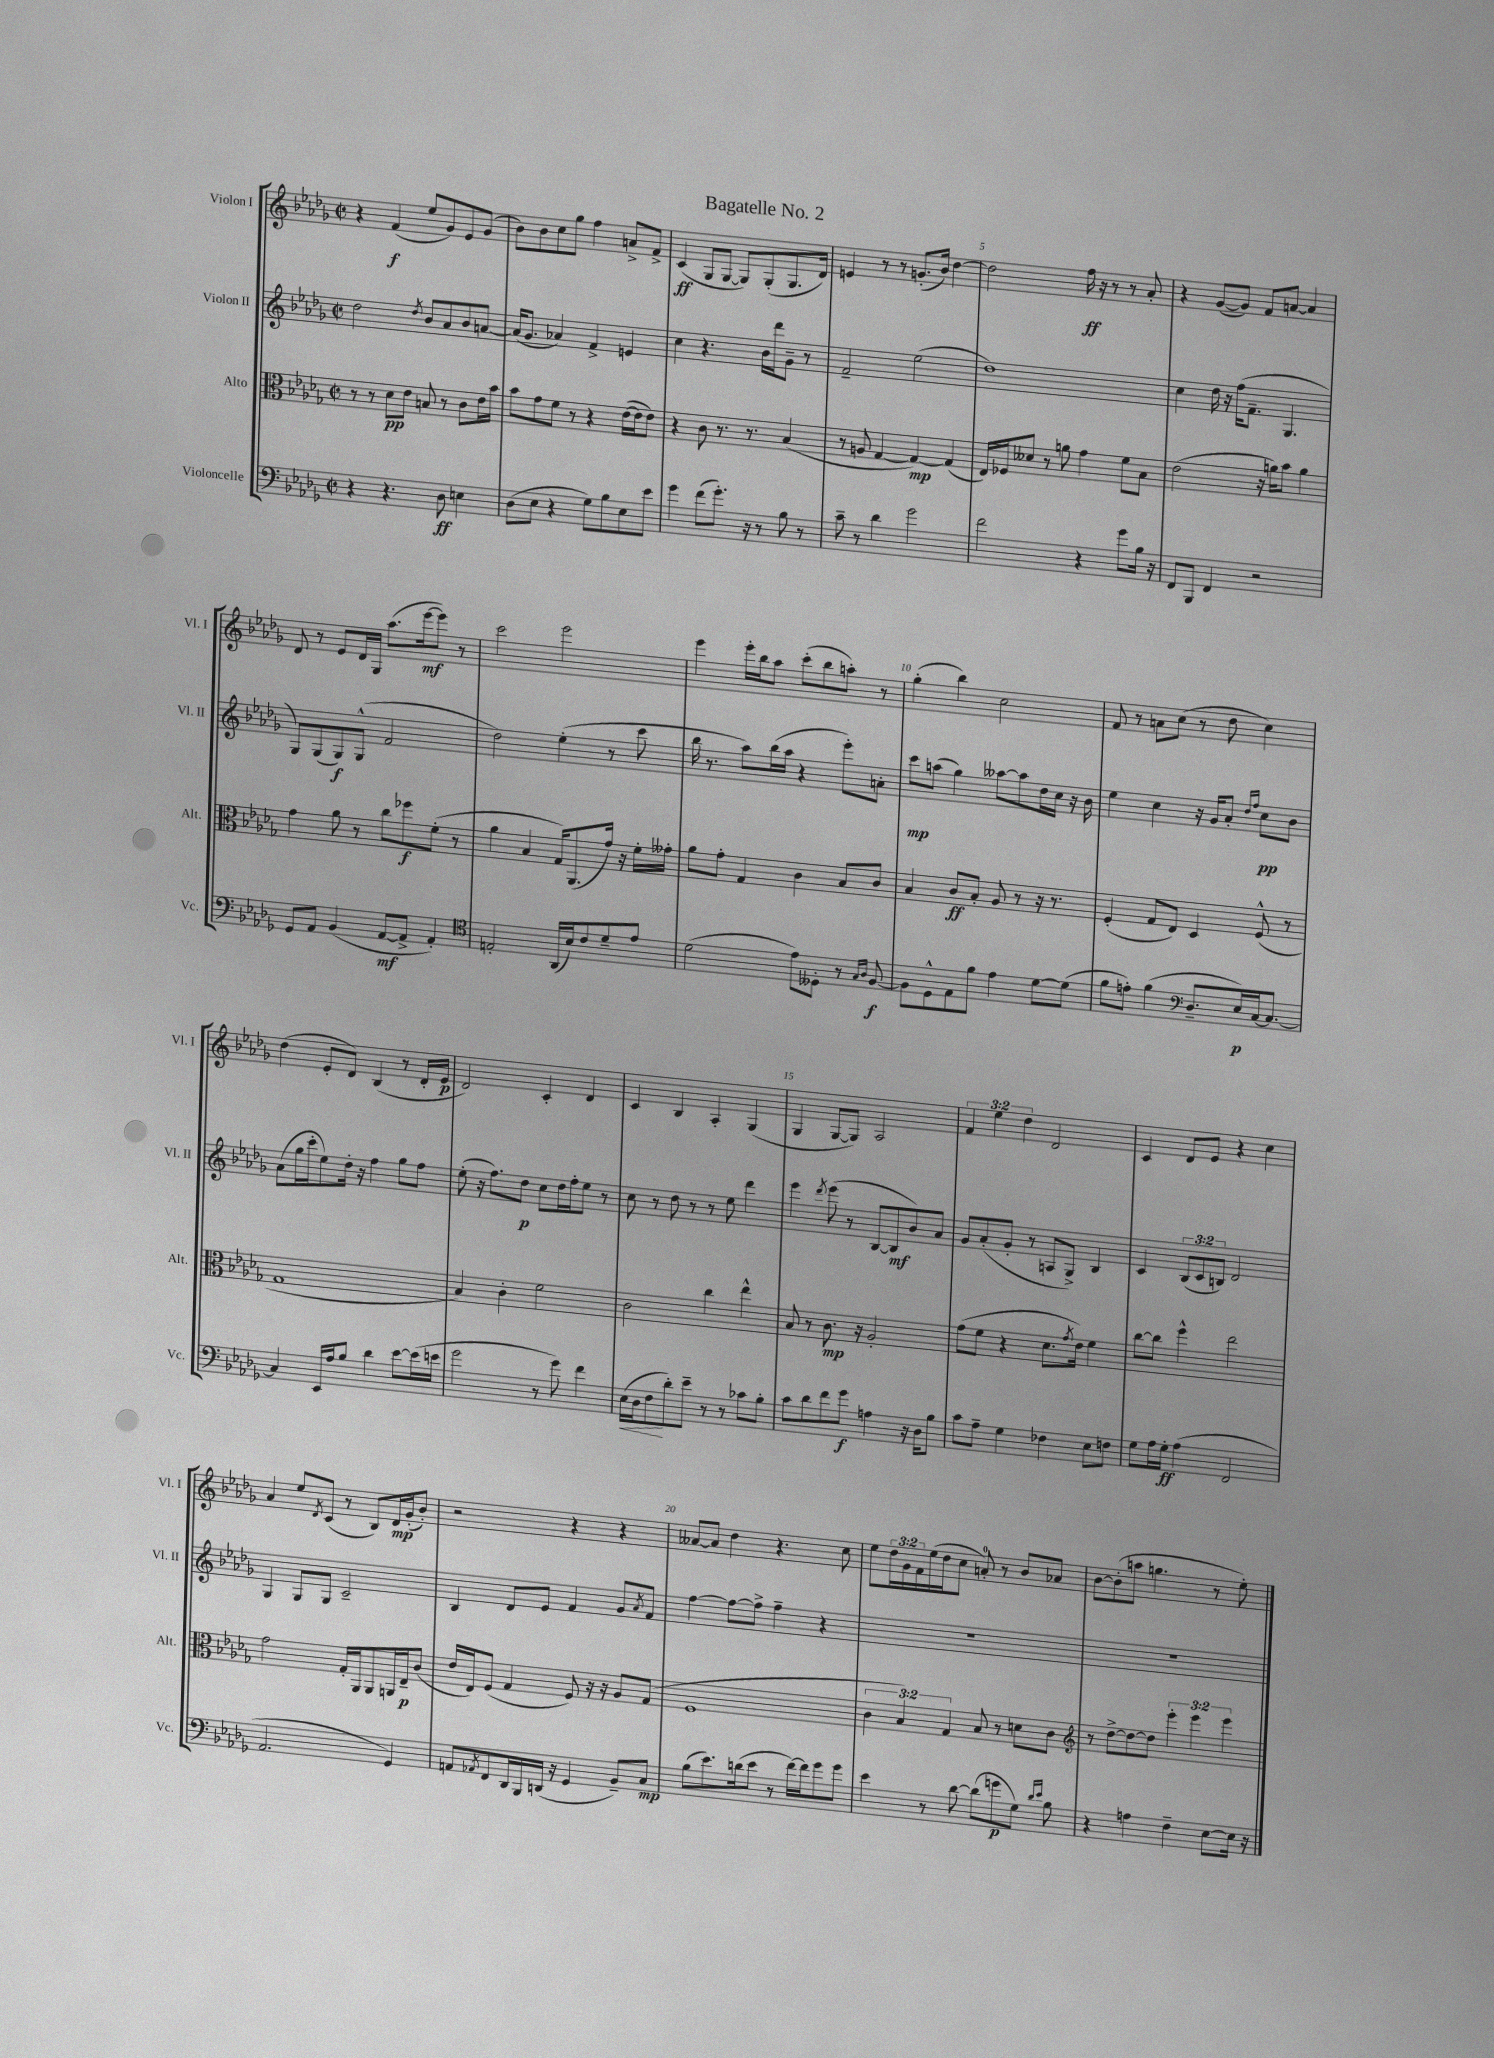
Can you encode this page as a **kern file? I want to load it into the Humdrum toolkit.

**kern	**kern	**kern	**kern
*staff4	*staff3	*staff2	*staff1
*clefF4	*clefC3	*clefG2	*clefG2
*k[b-e-a-d-g-]	*k[b-e-a-d-g-]	*k[b-e-a-d-g-]	*k[b-e-a-d-g-]
*M2/2	*M2/2	*M2/2	*M2/2
*met(c|)	*met(c|)	*met(c|)	*met(c|)
4r	8r	2dd-\	4r
.	8r	.	.
4.r	8d-\L	.	(4f/
.	8e-\J	.	.
.	.	8qdd-/	.
.	8B/	8b-/L	8ee-/L
8D-\	8r	8a-/	8g-/)
4E\	8c\L	8b-/	8e-/
.	16e-\L	[8a/J	(8g-/J
.	16b-\JJ	.	.
=	=	=	=
(8D-\L	8b-\L	(16a/]LK	8b-\L)
.	.	8.g-/J	.
8E-\J	8g-\	.	8b-\
4r	8f\J	4a-/)	8cc\
.	8r	.	8gg-\J
8G-\L)	4r	4f^/	4ff\
8B-\	.	.	.
8E-\	([16e-\LL	4e/	8a^/L
.	16e-\]J	.	.
8e-\J	8e-\J)	.	8f^/J
=	=	=	=
4g-\	4r	4cc\	(4c/
(8f\L	8c\	4.r	8G-/L
8.g-'\J)	8.r	.	[8G-/J
.	.	.	8G-/]L)
16r	8.r	.	.
8r	.	16b-\LL	(8G-'/
.	.	16ddd-\J	.
8B-\	(4B-/	8g-~\J	8.G-/
8r	.	8r	.
.	.	.	16d-/Jk)
=	=	=	=
8c~\	8r	2f~/	4e/
8r	8A/	.	.
4d-\	[4G-/	.	8r
.	.	.	8r
2g-\	4G-/_)	(2ee-\	(8.g'/L
.	.	.	16b-/Jk)
.	(4G-/]	.	[4dd-\
=	=	=	=
2f\	16E-/LL)	1dd-)	2dd-\]
.	16F-/J	.	.
.	8d--/J	.	.
.	8r	.	.
.	8a\	.	.
4r	4g-\	.	16ff\
.	.	.	16r
.	.	.	8r
8g-\L	8f\L	.	8r
16B-\Jk	8B-\J	.	8a-'/
16r	.	.	.
=	=	=	=
8FF/L	(2e-\	4cc\	4r
8BBB-/J	.	.	.
4FF/	.	16dd-\	([8g-/L
.	.	16r	.
.	.	(16ff\LK	8g-/]J)
.	.	8.f~\J	.
2r	16r	.	8f/L
.	16a\LK)	.	.
.	8b-\J	4.G-/	[8a/J
.	4a\	.	4a/]
=	=	=	=
8GG-/L	4g-\	8G-/L)	8d-/
8AA-/J	.	(8G-/	8r
(4BB-/	8a-\	8G-/)	8e-/L
.	8r	(8G-^^/J	16d-/L
.	.	.	16G-/JJ
[8AA-/L	8cc\L	2f/	(8.aa-\L
8AA-^/]J	8ff-\	.	.
.	.	.	[16eee-\k
4AA-'/)	(8f'\J	.	8eee-\]J)
.	8r	.	8r
=	=	=	=
*clefC4	*	*	*
2E'/	4a-\	2dd-\)	2ccc\
.	4B-/	.	.
(16AA-/LL	16G-/LK)	(4ee-'\	2eee-\
16B-/J)	(8.AA-/	.	.
8c/	.	.	.
8d-~/	16g-/Jk)	8r	.
.	16r	.	.
8e-/J	16f'\LL	8ccc\	.
.	16g--'\JJ	.	.
=	=	=	=
(2d-\	8a-\L	16bb-\	4eee-\
.	.	8.r	.
.	8g-'\J	.	.
.	4G-/	8aa-\L)	16eee-'\LL
.	.	.	16bb-\J
.	.	(16bb-\L	8aa-\J
.	.	16aa-\JJ	.
8e-\L)	4c\	4r	(8ccc'\L
8D--'\J	.	.	8bb-\
8r	8B-/L	8eee-'\L)	8aa'\J)
16qqG-/LL	.	.	.
16qqA-/JJ	.	.	.
[8F/	8c/J	8a'\J	8r
=	=	=	=
8F\]L	4B-/	8ccc\L	(4gg-'\
8D-^^\	.	(8aa\J	.
8E-\	8c/L	4gg-\)	4bb-\)
8f\J	8B-'/J	.	.
4e-\	8A-/	[8aa--\L	2cc\
.	8r	8aa--\]	.
[8d-\L	16r	16dd-\L	.
.	8.r	16cc\JJ	.
(8d-\]J	.	16r	.
.	.	16b-\	.
=	=	=	=
8f\L	(4F'/	4ee-\	8f/
8e'\J)	.	.	8r
(4f\	8G-/L	4cc\	8a\L
.	8E-/J)	.	(8cc\J
*clefF4	*	*	*
8.D-~/L	4D-/	16r	8r
.	.	16g-/LK	.
.	.	8a-'/J	8dd-\
16E-/L)	.	.	.
.	.	16qqdd-/LL	.
.	.	16qqff/JJ	.
[16C/J	(8F^^/	8cc\L	4cc\)
8.C/_J	.	.	.
.	8r	8b-\J	.
=	=	=	=
4C/]	1G-	(8a-\L	(4dd-\
.	.	16gg-\L	.
.	.	16ccc'\J	.
16EE-/LL	.	8ee-\)	8e-'/L
16A-/J	.	.	.
8B-/J	.	16dd-'\Jk	8d-/J)
.	.	16r	.
4d-\	.	4ff\	(4B-/
[8e-\L	.	8gg-\L	8r
(16e-\]L	.	8ff\J	16d-'/LL
16e\JJ	.	.	16e-/JJ
=	=	=	=
2g-\	4B-/)	(8ee-'\	2d-/)
.	.	16r	.
.	.	8.ff\L)	.
.	4c'\	.	.
.	.	8dd-\J	.
8r	2f\	8cc\L	4c'/
8g-\)	.	16dd-\L	.
.	.	16ff'\J	.
4f\	.	8ee-\J	4d-/
.	.	8r	.
=	=	=	=
(16E-\LL	2c\	8cc\	4c/
16D-\J	.	.	.
8F\	.	8r	.
8d-'\)	.	8dd-\	4B-/
8e-~\J	.	8r	.
8r	4cc\	8r	4A-'/
8r	.	8ee-\	.
8c-\L	4ee-^^\	4ddd-\	(4G-/
8B-'\J	.	.	.
=	=	=	=
8c\L	8B-/	4eee-\	4G-/
8d-\	8r	.	.
.	.	8qddd-/	.
8f\	8.c\	(8eee-\	[8G-/L
8g-\J	.	8r	8G-/]J)
.	16r	.	.
4A\	2A-'/	[8B-/L	2A-/
.	.	8B-/]	.
16r	.	8b-/)	.
16D-\LK	.	.	.
8B-\J	.	8a-/J	.
=	=	=	=
8c\L	(8g-\L	8g-/L	6f/
8A-~\J	8f\J	(8a-'/	.
.	.	.	6ee-\
4G-\	4r	8g-'/J	.
.	.	.	6dd-\
.	.	8r	.
4F-\	8.d-\L	8A/L	2d-/
.	.	8G-^/J)	.
.	8qg-/	.	.
.	16e-\Jk)	.	.
8E-\L	4f\	4B-/	.
8F\J	.	.	.
=	=	=	=
8G-\L	[8cc\L	4c/	4c/
16A-\L	8cc\]J	.	.
16G-'\JJ	.	.	.
(4A-\	4ff^^\	(12B-/L	8d-/L
.	.	12c/	.
.	.	.	8e-/J
.	.	12B/J)	.
2FF/	2ee-\	2d-/	4r
.	.	.	4cc\
=	=	=	=
2.AA-/	2g-\	4G-/	4a-/
.	.	8G-/L	8ee-/L
.	.	.	8qd-/
.	.	8G-/J	(8c/J
.	16G-'/LL	2c~/	8r
.	16AA-/J	.	.
.	8AA-/	.	8B-/L)
4GG-/)	16AA/L	.	16d-/L
.	16E-~/J	.	(16g-'/J
.	(8c/J	.	8b-'/J)
=	=	=	=
8AA/L	16e-/LL	4B-/	2r
.	16E-/J)	.	.
8qAA-/	.	.	.
8FF/	(8F/J	.	.
16DD-/L	4G-/	8d-/L	.
16BBB-/	.	.	.
(16DD/JJ	.	8e-/J	.
16r	.	.	.
4GG-/	8F/)	4f/	4r
.	16r	.	.
.	16r	.	.
8BB-~/L)	8A-/L	8g-/L	4r
.	.	8qa-/	.
8C/J	(8G-/J	8f/J	.
=	=	=	=
(8B-\L	1F	[4ff\	[8a--/L
8.e-\)	.	.	8a--/]J
.	.	8ff\_L	4dd-\
(16d\k	.	.	.
8e-\J	.	8ff^\]J	.
8r	.	4ff~\	4.r
[16f\LL)	.	.	.
16f\]J	.	.	.
8g-\	.	4r	.
8g-\J	.	.	8cc\
=	=	=	=
4e-\	6c\	1r	8ee-\L
.	.	.	24dd-\L
.	6B-/)	.	24g-\
.	.	.	24f\
8r	.	.	(16ee-\
.	.	.	16dd-\J
.	6G-/	.	.
[8d-\	.	.	8cc\J
(8d-\]L	8B-/	.	8a'/)
8g\	8r	.	8r
8G-\J)	8d\L	.	8b-/L
16qqd-/LL	.	.	.
16qqe-/JJ	.	.	.
8B-\	8c\J	.	8a-/J
=	=	=	=
*	*clefG2	*	*
4r	8r	1r	[8b-\L
.	[8dd-^\L	.	(8b-'\]
4A\	8dd-\_	.	8aa\J
.	8dd-\]J	.	4.gg\
4F~\	6eee-'\	.	.
.	6eee-\	.	.
[8E-\L	.	.	8r
.	6eee-\	.	.
16E-\]Jk	.	.	8ee-'\)
16r	.	.	.
==	==	==	==
*-	*-	*-	*-
